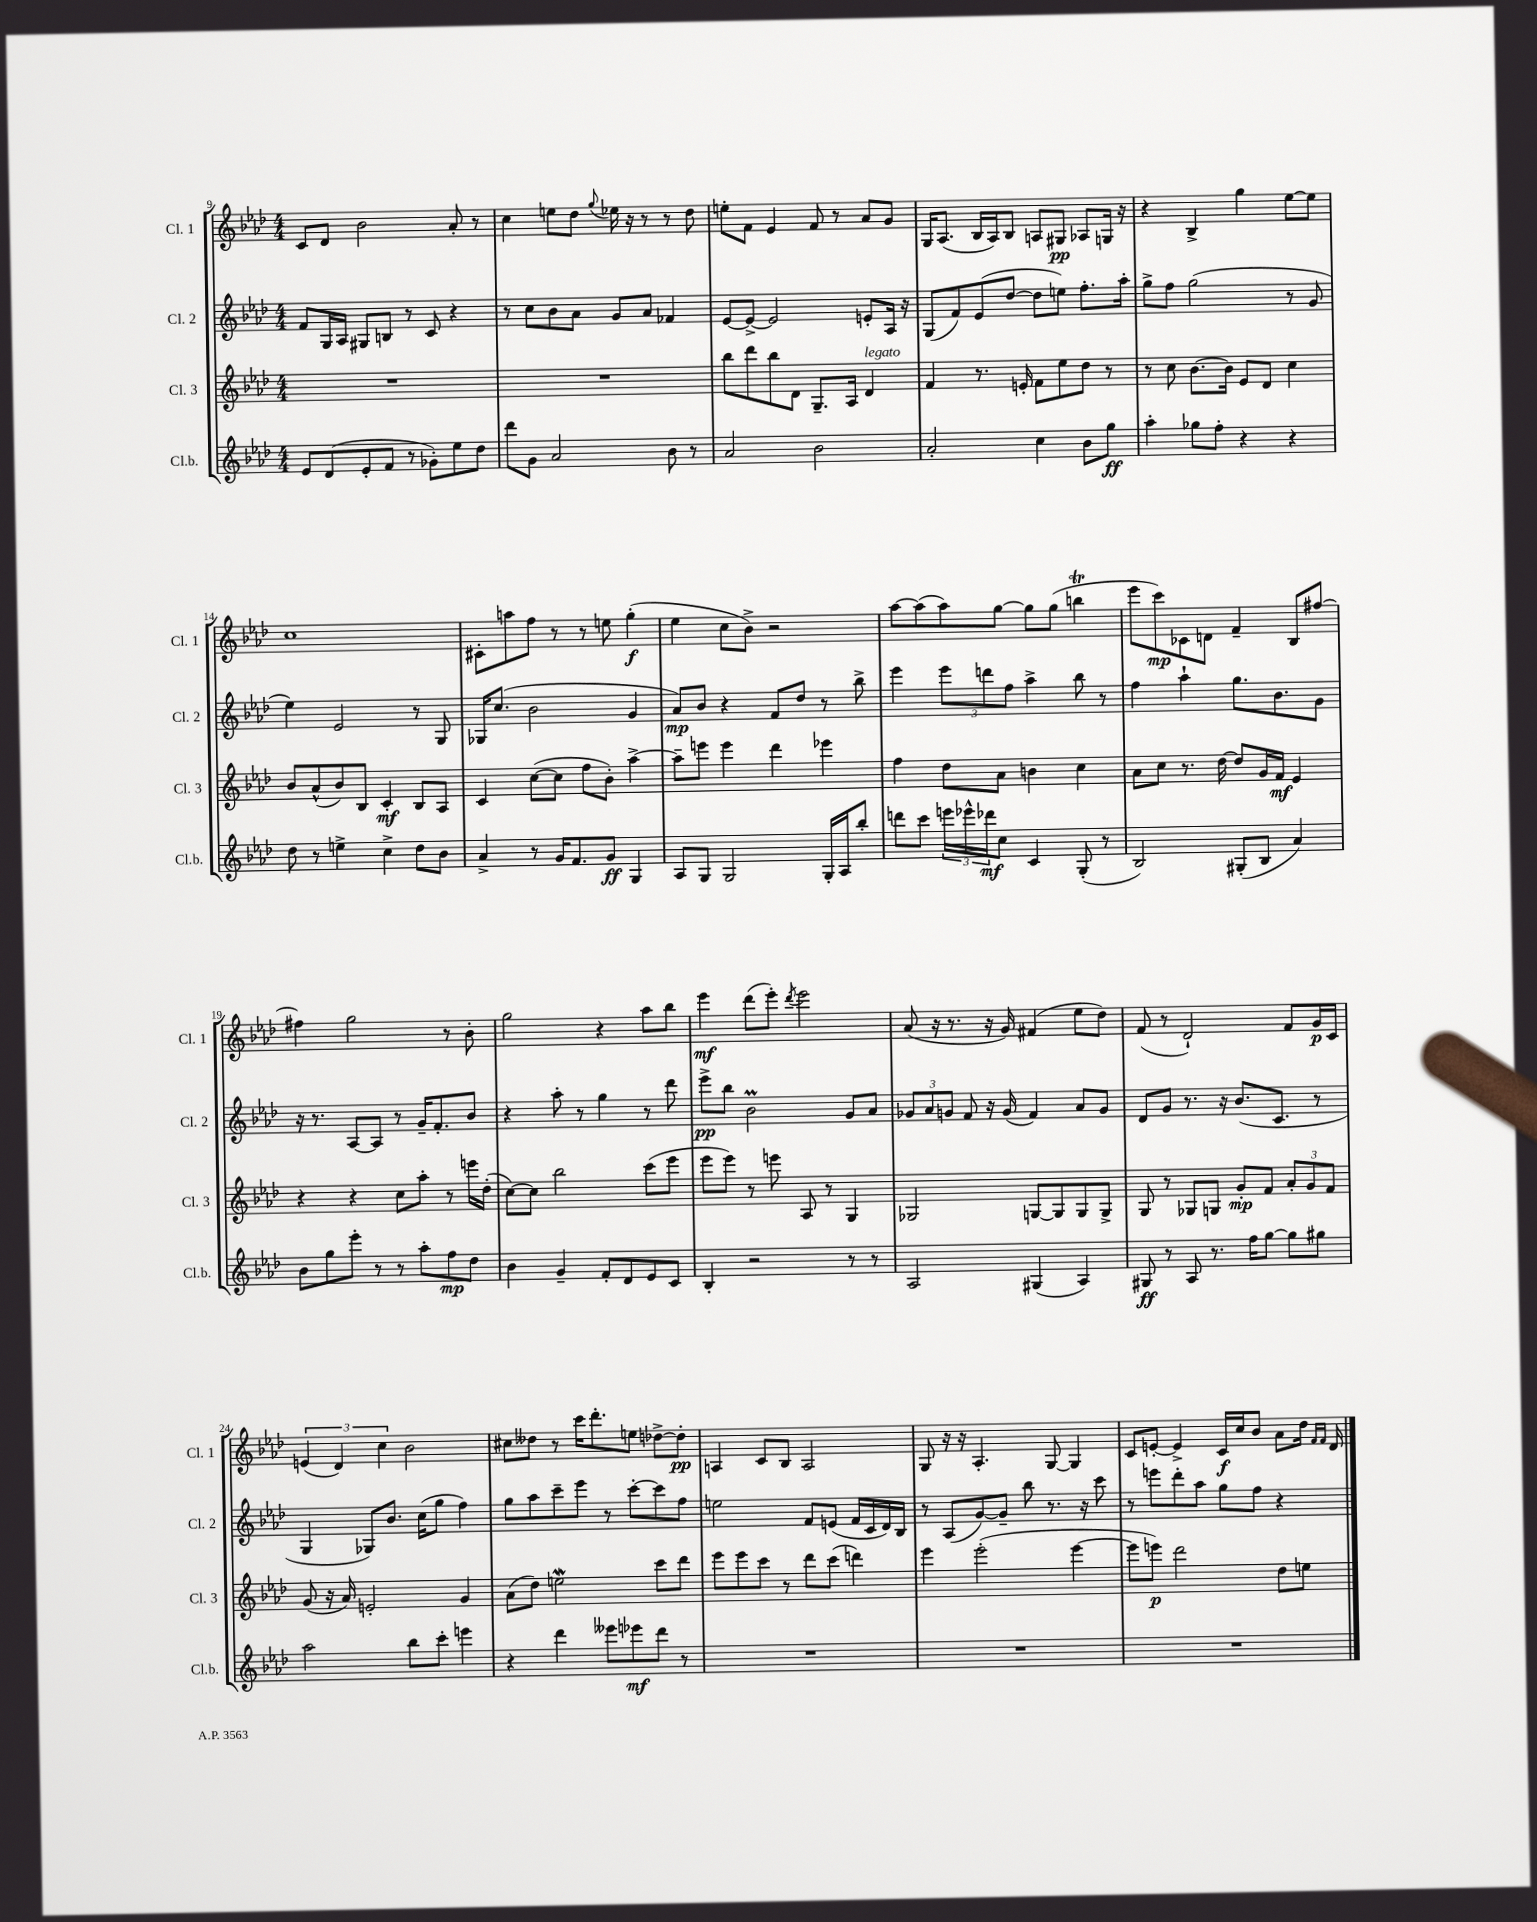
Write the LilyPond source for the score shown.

<<
\new StaffGroup <<
\new Staff = "s0" \with { instrumentName = "Cl. 1" shortInstrumentName = "Cl. 1" } {
    \clef treble \key aes \major \numericTimeSignature \time 4/4
    c'8 des'8 bes'2 aes'8-. r8 |
    c''4 e''8 des''8 \appoggiatura { g''8 } ees''16 r16 r8 r8 des''8 |
    e''8-. f'8 ees'4 f'8 r8 aes'8 g'8 |
    g16 aes8.( bes16 aes16) bes8 a8 gis8\pp aes8 g16 r16 |
    r4 bes4-> g''4 ees''8~ ees''8 |
    c''1 |
    cis'8-. a''8 f''8 r8 r8 e''8 g''4-.\f( |
    ees''4 c''8 bes'8->) r2 |
    aes''8~ aes''8( aes''8) g''8~ g''8 g''8( b''4\trill |
    ees'''8 c'''8\mp) ces'8 d'8 f'4-- bes8 fis''8~ |
    fis''4 g''2 r8 bes'8-. |
    g''2 r4 aes''8 bes''8 |
    ees'''4\mf des'''8( ees'''8-.) \acciaccatura { des'''8 } ees'''2 |
    aes'8( r16 r8. r16 g'16) fis'4( ees''8 des''8) |
    f'8( r8 des'2-!) f'8 g'16\p c'16 |
    \tuplet 3/2 { e'4( des'4) c''4 } bes'2 |
    cis''8 deses''8 r8 c'''16 des'''8.-. e''8 des''8~-> des''8-.\pp |
    a4 c'8 bes8 a2 |
    g8 r16 r16 aes4.-. g8~ g4 |
    c'8 e'8~-. e'4-> c'16\f c''16 bes'8 aes'8 des''16 \grace { f'16 f'16 } des'16 \bar "|." |
}
\new Staff = "s1" \with { instrumentName = "Cl. 2" shortInstrumentName = "Cl. 2" } {
    \clef treble \key aes \major \numericTimeSignature \time 4/4
    f'8 g16 aes16 gis8 b8 r8 c'8 r4 |
    r8 c''8 bes'8 aes'8 g'8 aes'8 fes'4 |
    ees'8~ ees'8~-> ees'2 e'8-. aes16 r16 |
    g8( f'8) ees'8( des''8~ des''8 e''8) f''8.-. aes''16-. |
    g''8-> f''8 g''2( r8 g'8 |
    ees''4) ees'2 r8 g8 |
    ges16 c''8.( bes'2 g'4 |
    aes'8\mp) bes'8 r4 f'8 des''8 r8 bes''8-> |
    ees'''4 \tuplet 3/2 { ees'''8 d'''8 f''8 } aes''4-> bes''8 r8 |
    f''4 aes''4-! g''8. bes'8. g'8 |
    r16 r8. aes8~ aes8 r8 g'16-- f'8.-. bes'8 |
    r4 aes''8-. r8 g''4 r8 des'''8 |
    ees'''8->\pp bes''8 bes'2\prall g'8 aes'8 |
    \tuplet 3/2 { ges'8 aes'8 g'8 } f'8 r16 g'16( f'4) aes'8 g'8 |
    des'8 g'8 r8. r16 bes'8.( c'8. r8 |
    g4 ges8) bes'8. c''16( g''8 f''4) |
    g''8 aes''8 c'''8-- ees'''8 r8 c'''8~-. c'''8 f''8 |
    e''2 f'8 e'8( f'16 c'16 des'16) bes16 |
    r8 aes8( g'8~) g'8-- bes''8 r8. r16 c'''8 |
    r8 e'''8 des'''8-. aes''8 g''8 f''8 r4 \bar "|." |
}
\new Staff = "s2" \with { instrumentName = "Cl. 3" shortInstrumentName = "Cl. 3" } {
    \clef treble \key aes \major \numericTimeSignature \time 4/4
    R1 |
    R1 |
    bes''8 des'''8 bes''8 des'8 g8.-- aes16 des'4^\markup { \italic "legato" } |
    f'4 r8. e'16-. f'8 ees''8 des''8 r8 |
    r8 c''8 bes'8.~ bes'16 ees'8 des'8 c''4 |
    bes'8 aes'8-^( bes'8) bes8 c'4-.\mf bes8 aes8 |
    c'4 c''8~( c''8 f''8 bes'8-.) aes''4~-> |
    aes''8-- e'''8 e'''4 des'''4 ees'''4 |
    f''4 des''8 aes'8 b'4 c''4 |
    aes'8 c''8 r8. des''16~ des''8 g'16 f'16\mf ees'4 |
    r4 r4 c''8 aes''8-. r8 e'''16 des''16-.( |
    c''8~) c''8 bes''2 c'''8( ees'''8 |
    ees'''8 ees'''8) r8 e'''8 aes8 r8 g4 |
    ges2 g8~ g8 g8 g8-> |
    g8 r8 ges8 g8 g'8-.\mp f'8 \tuplet 3/2 { aes'8-. g'8 f'8 } |
    g'8( r16 aes'16) e'2-. g'4 |
    aes'8( des''8) e''2\mordent c'''8 des'''8 |
    ees'''8 ees'''8 c'''8 r8 des'''8 c'''8( d'''4) |
    ees'''4 ees'''2-.( ees'''4~ |
    ees'''8 e'''8\p) des'''2 des''8 e''8 \bar "|." |
}
\new Staff = "s3" \with { instrumentName = "Cl.b." shortInstrumentName = "Cl.b." } {
    \clef treble \key aes \major \numericTimeSignature \time 4/4
    ees'8 des'8( ees'8-. f'8 r8 ges'8-.) ees''8 des''8 |
    des'''8 g'8 aes'2 bes'8 r8 |
    aes'2 bes'2 |
    aes'2-. c''4 bes'8 g''8\ff |
    aes''4-. ges''8 f''8-. r4 r4 |
    des''8 r8 e''4-> c''4-> des''8 bes'8 |
    aes'4-> r8 g'16 f'8. g'8\ff g4 |
    aes8 g8 g2 g16-. aes16 bes''8-. |
    d'''8 c'''8 \tuplet 3/2 { e'''16 ees'''16-^ des'''16\mf } c''8 c'4 g8-.( r8 |
    bes2) gis8-.( bes8 aes'4) |
    bes'8 g''8 ees'''8-. r8 r8 aes''8-. f''8\mp des''8 |
    bes'4 g'4-- f'8-. des'8 ees'8 c'8 |
    bes4-. r2 r8 r8 |
    aes2 gis4( aes4) |
    gis8\ff r8 aes8 r8. f''16 g''8~ g''8 gis''8 |
    aes''2 bes''8 c'''8-. e'''4 |
    r4 des'''4 eeses'''8 ees'''8\mf des'''8 r8 |
    R1 |
    R1 |
    R1 \bar "|." |
}
>>
>>
\layout { \context { \Score currentBarNumber = #9 } }
